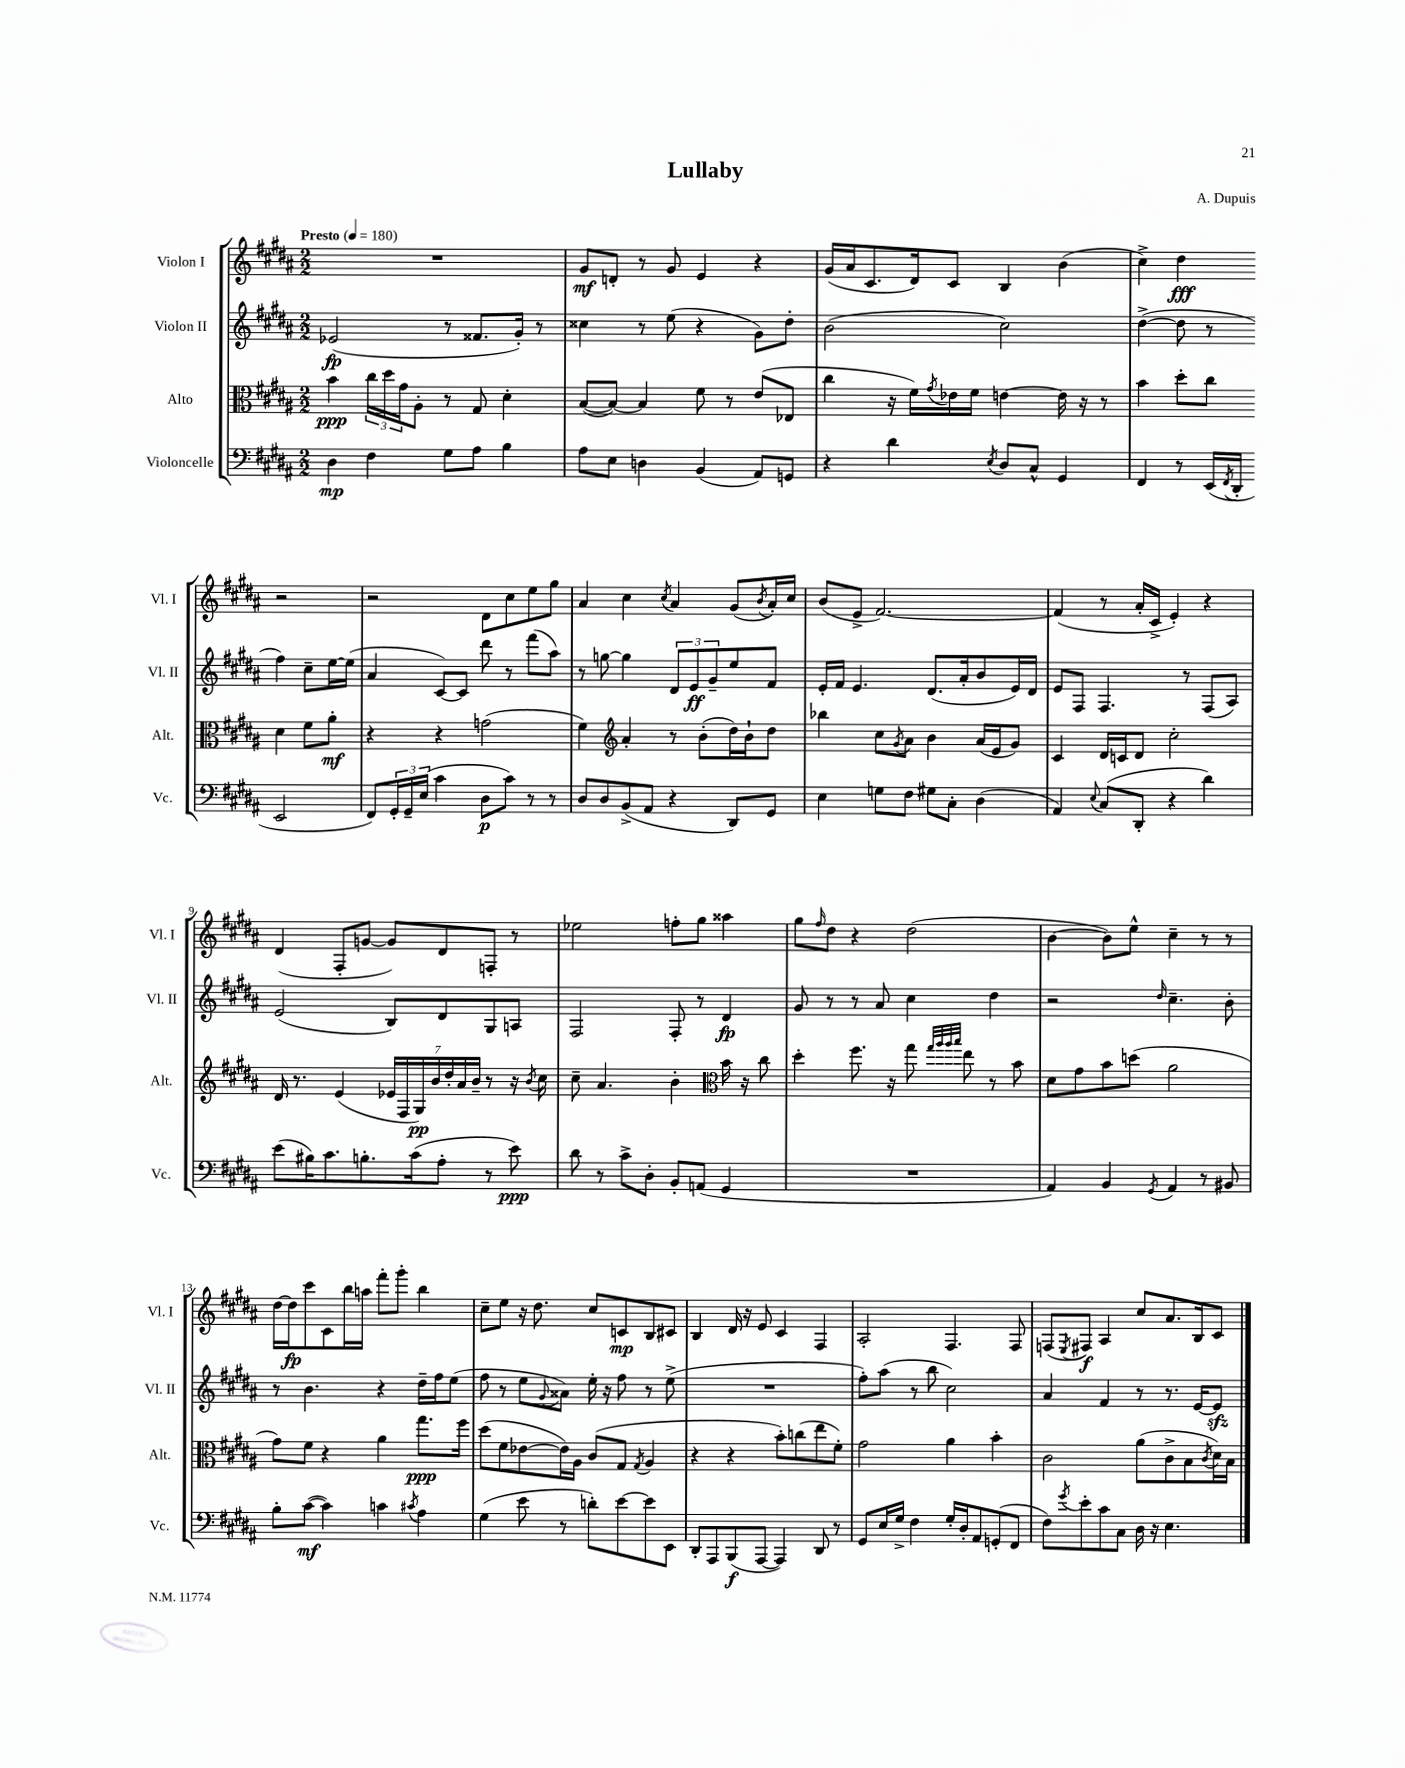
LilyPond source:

\header { title = "Lullaby" composer = "A. Dupuis" }
<<
\new StaffGroup <<
\new Staff = "s0" \with { instrumentName = "Violon I" shortInstrumentName = "Vl. I" } {
    \clef treble \key b \major \numericTimeSignature \time 2/2 \tempo "Presto" 4 = 180
    R1 |
    gis'8\mf d'8-. r8 gis'8 e'4 r4 |
    gis'16( ais'16 cis'8. dis'16) cis'8 b4 b'4( |
    cis''4->) dis''4\fff r2 |
    r2 dis'8 cis''8 e''8 gis''8 |
    ais'4 cis''4 \acciaccatura { cis''8 } ais'4 gis'8( \acciaccatura { b'8 } ais'16-.) cis''16 |
    b'8( e'8-> fis'2.~) |
    fis'4( r8 ais'16-. cis'16-> e'4-.) r4 |
    dis'4( fis8-. g'8~ g'8) dis'8 f8-. r8 |
    ees''2 f''8-. gis''8 aisis''4 |
    gis''8 \grace { fis''16 } dis''8 r4 dis''2( |
    b'4~ b'8) e''8-^ cis''4-- r8 r8 |
    dis''16~ dis''16\fp cis'''8 cis'8 b''16 a''16 fis'''8-. gis'''8-. b''4 |
    cis''8-- e''8 r16 dis''8. cis''8 c'8\mp b8 cis'8 |
    b4 dis'16 r16 e'8 cis'4 fis4 |
    ais2-. fis4. fis8 |
    f8( \acciaccatura { e8 } fis8\f) ais4 cis''8 ais'8. b16 cis'8 \bar "|." |
}
\new Staff = "s1" \with { instrumentName = "Violon II" shortInstrumentName = "Vl. II" } {
    \clef treble \key b \major \numericTimeSignature \time 2/2
    ees'2\fp( r8 fisis'8. gis'16-.) r8 |
    cisis''4 r8 e''8( r4 gis'8) dis''8-. |
    b'2( cis''2) |
    dis''4~->( dis''8 r8 fis''4) cis''8-- e''16~ e''16( |
    ais'4 cis'8~) cis'8 dis'''8 r8 fis'''8( ais''8) |
    r8 g''8~ g''4 \tuplet 3/2 { dis'8 e'8\ff gis'8-- } e''8 fis'8 |
    e'16-. fis'16 e'4. dis'8.( ais'16-. b'8 e'16) dis'16 |
    e'8 fis8 fis4. r8 fis8( ais8) |
    e'2( b8) dis'8 gis8 a8 |
    fis2 fis8-. r8 dis'4\fp |
    gis'8 r8 r8 ais'8 cis''4 dis''4 |
    r2 \grace { dis''16 } cis''4.-- b'8-. |
    r8 b'4. r4 dis''16-- fis''16 e''8( |
    fis''8 r8 e''8 \appoggiatura { gis'8 } aisis'8) e''16-. r16 fis''8 r8 e''8->( |
    R1 |
    fis''8-.) ais''8( r8 b''8 cis''2) |
    ais'4 fis'4 r8 r8. e'16~ e'8\sfz \bar "|." |
}
\new Staff = "s2" \with { instrumentName = "Alto" shortInstrumentName = "Alt." } {
    \clef alto \key b \major \numericTimeSignature \time 2/2
    b'4\ppp \tuplet 3/2 { cis''16 dis''16 gis'16 } ais8-. r8 gis8 dis'4-. |
    b8~( b8~) b4 fis'8 r8 e'8( ees8 |
    cis''4 r16 fis'16) \acciaccatura { gis'8 } ees'16 fis'16 e'4~ e'16 r16 r8 |
    b'4 dis''8-. cis''8 dis'4 fis'8 ais'8-.\mf |
    r4 r4 g'2( |
    fis'4) \clef treble ais'4-. r8 b'8-.( dis''16) b'16-! dis''8 |
    bes''4 cis''8 \acciaccatura { gis'8 } ais'8 b'4 ais'16( e'16 gis'8) |
    cis'4 dis'16 c'16 dis'8 cis''2-. |
    dis'16 r8. e'4( \tuplet 7/4 { ees'16 fis16 gis16\pp) b'16 dis''16-. ais'16 b'16-- } r8 r16 \acciaccatura { b'8 } cis''16 |
    cis''8-- ais'4. b'4-. \clef alto b'16 r16 cis''8 |
    dis''4-. fis''8. r16 gis''8 \grace { gis''32 ais''32 ais''32 b''32 } e''8 r8 b'8 |
    dis'8 gis'8 b'8 d''8( ais'2 |
    gis'8) fis'8 r4 ais'4 gis''8.\ppp fis''16 |
    dis''8( fis'8 ees'8~ ees'16) ais16 cis'8( gis8 \acciaccatura { gis8 } ais4 |
    r4 r4 b'8-.) c''8( e''8 fis'8-.) |
    gis'2 ais'4 b'4-. |
    cis'2 ais'8( cis'8-> b8 \acciaccatura { cis'8 } dis'16) b16 \bar "|." |
}
\new Staff = "s3" \with { instrumentName = "Violoncelle" shortInstrumentName = "Vc." } {
    \clef bass \key b \major \numericTimeSignature \time 2/2
    dis4\mp fis4 gis8 ais8 b4 |
    ais8 e8 d4 b,4( ais,8) g,8 |
    r4 dis'4 \acciaccatura { e8 } dis8 cis8-^ gis,4 |
    fis,4 r8 e,16( \acciaccatura { fis,8 } dis,16-. e,2 |
    fis,8) \tuplet 3/2 { gis,16-. gis,16-- e16( } cis'4 dis8\p cis'8) r8 r8 |
    dis8 dis8 b,8->( ais,8 r4 dis,8) gis,8 |
    e4 g8 fis8 gis8 cis8-. dis4( |
    ais,4) \appoggiatura { e8 } cis8( dis,8-. r4 dis'4) |
    e'8( bis16) cis'8. b8.-. cis'16( ais8-. r8 e'8\ppp) |
    dis'8 r8 cis'8-> dis8-. b,8-. a,8( gis,4 |
    R1 |
    ais,4) b,4 \acciaccatura { gis,8 } ais,4 r8 bis,8 |
    b8-. cis'8~\mf( cis'4) c'4 \acciaccatura { cis'8 } ais4 |
    gis4( e'8 r8 d'8-.) e'8~ e'8 e,8 |
    dis,8-. ais,,8 b,,8\f( ais,,8~ ais,,4) dis,8 r8 |
    gis,8 e16 gis16-> fis4 gis16-. dis16-. ais,8 g,8-.( fis,8 |
    fis8) \acciaccatura { gis'8 } e'8-. cis'8 cis8 dis16 r16 e4. \bar "|." |
}
>>
>>
